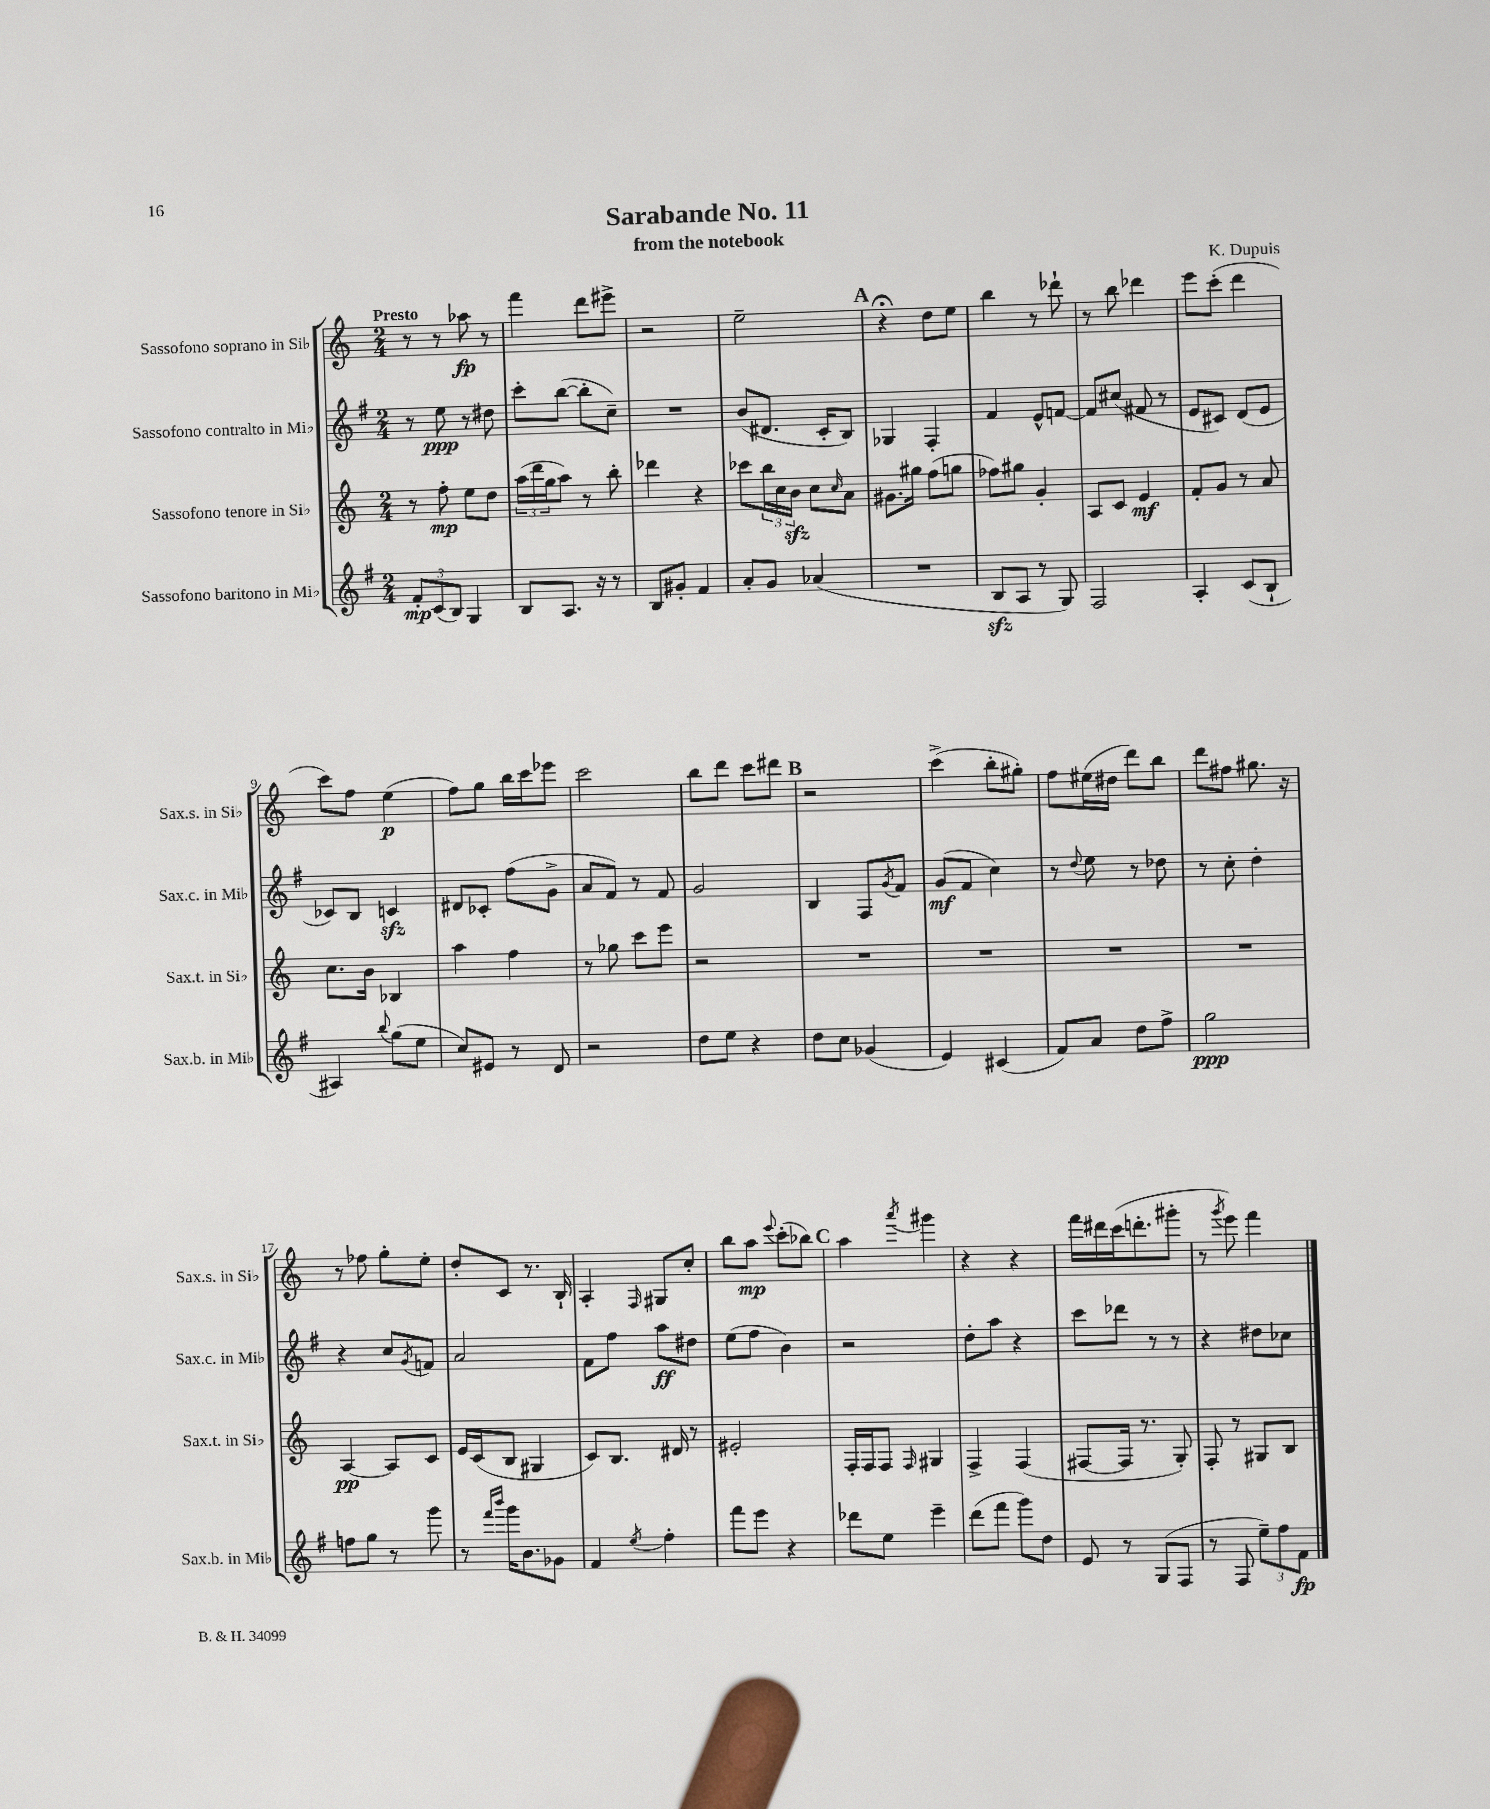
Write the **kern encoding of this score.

**kern	**kern	**kern	**kern
*staff4	*staff3	*staff2	*staff1
*clefG2	*clefG2	*clefG2	*clefG2
*k[f#]	*k[]	*k[f#]	*k[]
*M2/4	*M2/4	*M2/4	*M2/4
12f#'	8r	8r	8r
(12c	.	.	.
.	8ff'	8ee	8r
12B)	.	.	.
4G	8ee	8r	8aa-
.	8dd	8dd#	8r
=	=	=	=
8B	(24aa	8ccc'	4fff
.	24ddd	.	.
.	24gg	.	.
8.A	8aa)	([8bb	.
.	8r	8bb']	8ddd
16r	.	.	.
8r	8bb'	8cc~)	8eee#^
=	=	=	=
8B	4ddd-	2r	2r
8g#'	.	.	.
4f#	4r	.	.
=	=	=	=
8a'	8ccc-	(8b	2ee~
8g	24bb	8.d#	.
.	24cc	.	.
.	24b	.	.
(4a-	8cc	.	.
.	.	16c'	.
.	16qqcc	.	.
.	8a	8B)	.
=	=	=	=
2r	8.g#	4G-	4r;
.	16gg#	.	.
.	(8ff	4F#'	8dd
.	8gg	.	8ee
=	=	=	=
8B	8ff-)	4f#	4bb
8A	8gg#	.	.
8r	4g'	8e^^	8r
8G)	.	[8f	8ddd-`
=	=	=	=
2F#	8A	8f]	8r
.	8c	(8cc#	8bb
.	4e	8f#	4ddd-
.	.	8r	.
=	=	=	=
4A'	8f'	8e	8eee
.	8g	8c#)	(8ccc'
(8c	8r	(8d	4ddd
8B`	8a	8e	.
=	=	=	=
4A#)	8.cc	8c-)	8ccc)
.	.	8B	8ff
.	16b	.	.
8qqbb	.	.	.
(8gg	4B-	4c	(4ee
8ee	.	.	.
=	=	=	=
8cc)	4aa	8d#	8ff)
8e#	.	8c-'	8gg
8r	4ff	(8ff#	16bb
.	.	.	16ccc
8d	.	8g^	8eee-
=	=	=	=
2r	8r	8a	2ccc
.	8gg-	8f#)	.
.	8ccc	8r	.
.	8eee	8f#	.
=	=	=	=
8dd	2r	2g	8bb
8ee	.	.	8ddd
4r	.	.	8ccc
.	.	.	8ddd#
=	=	=	=
8dd	2r	4B	2r
8cc	.	.	.
(4g-	.	8F#	.
.	.	8qg	.
.	.	8f#	.
=	=	=	=
4e)	2r	(8g	(4ccc^
.	.	8f#	.
(4c#	.	4cc)	8bb'
.	.	.	8gg#')
=	=	=	=
8f#)	2r	8r	8ff
.	.	8qqdd	.
8a	.	8ee	(16ee#
.	.	.	16dd#
8dd	.	8r	8ddd)
8ff#^	.	8dd-	8bb
=	=	=	=
2gg	2r	8r	8ddd
.	.	8cc'	8ff#
.	.	4dd'	8.gg#
.	.	.	16r
=	=	=	=
8ff	[4A	4r	8r
8gg	.	.	8ff-
8r	8A]	8cc	8gg'
.	.	8qg	.
8ggg	8c	8f	8ee'
=	=	=	=
8r	16e	2a	8dd'
.	(16c	.	.
16qqfff#	.	.	.
16qqbbb	.	.	.
16ggg	8B	.	8c
8.b	.	.	.
.	4G#	.	8.r
8g-	.	.	.
.	.	.	16B`
=	=	=	=
4f#	8c)	8f#	4A'
.	8.B	8ff#	.
8qee	.	.	16qqF
4ff#'	.	8aa	8G#
.	16d#	.	.
.	8r	8dd#	8cc'
=	=	=	=
8fff#	2e#'	(8ee	8bb
8eee	.	8ff#	8aa
.	.	.	8qqeee
4r	.	4b)	(8ccc'
.	.	.	8bb-)
=	=	=	=
8ddd-	16F'	2r	4aa
.	16F	.	.
8ee	8F	.	.
.	16qqF	.	8qaaa
4eee~	4G#	.	4ggg#
=	=	=	=
(8ddd	4F^	8dd'	4r
8fff#	.	8aa	.
8ggg)	(4F	4r	4r
8dd	.	.	.
=	=	=	=
8e	[8F#	8ccc	16fff
.	.	.	16ddd#
8r	16F#]	8ddd-	(16ccc
.	8.r	.	8.ddd'
(8G	.	8r	.
8F#	8G')	8r	8ggg#'
=	=	=	=
8r	8F'	4r	8r
.	.	.	8qggg
8F#	8r	.	8eee)
12ee~)	8G#	8dd#	4fff
12ff#	.	.	.
.	8B	8cc-	.
12f#	.	.	.
==	==	==	==
*-	*-	*-	*-
